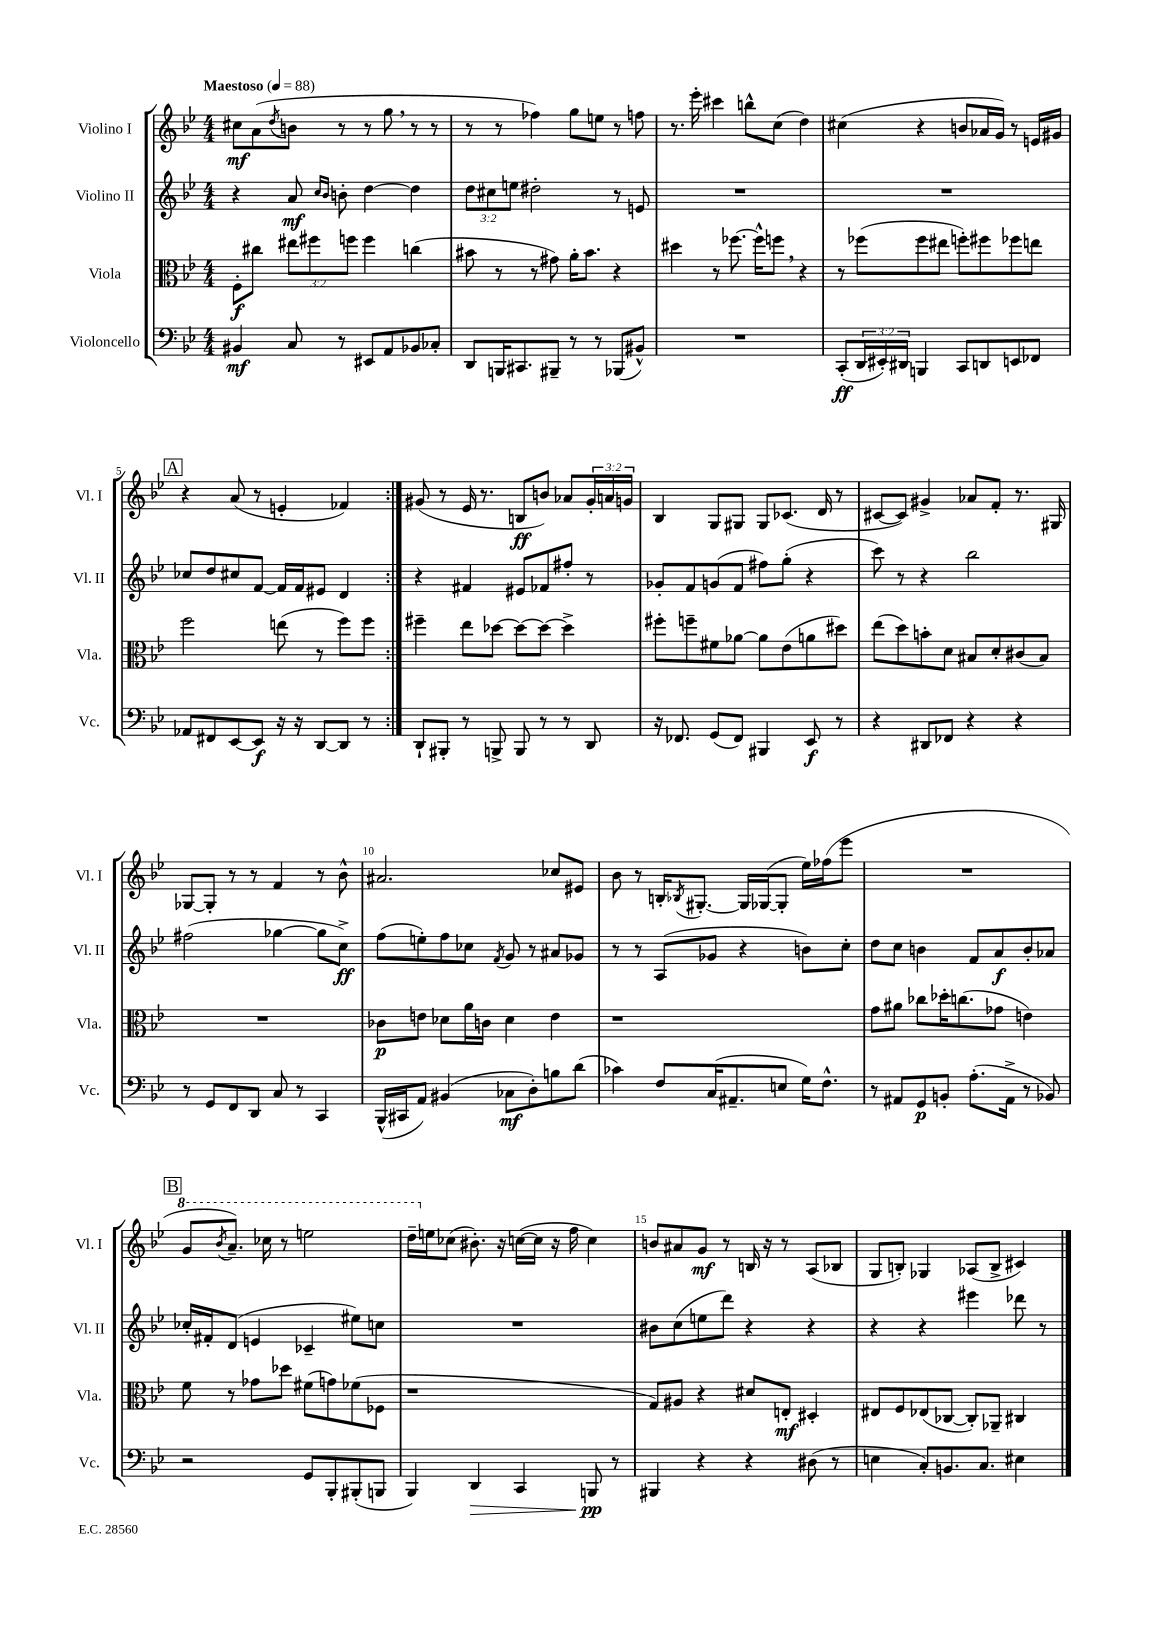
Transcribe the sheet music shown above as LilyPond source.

<<
\new StaffGroup <<
\new Staff = "s0" \with { instrumentName = "Violino I" shortInstrumentName = "Vl. I" } {
    \clef treble \key bes \major \numericTimeSignature \time 4/4 \override Staff.TupletNumber.text = #tuplet-number::calc-fraction-text \tempo "Maestoso" 4 = 88
    \repeat volta 2 { cis''8\mf a'8( \acciaccatura { d''8 } b'8 r8 r8 g''8 \breathe r8 r8 |
    r8 r8 fes''4) g''8 e''8 r8 f''8 |
    r8. ees'''16-. cis'''4 b''8-^ c''8( d''4) |
    cis''4( r4 b'8 aes'16 g'16) r8 e'16 gis'16 |
    \mark \markup { \box "A" } r4 a'8( r8 e'4-. fes'4) | }
    gis'8( r8 ees'16 r8. b8\ff b'8) aes'8 \tuplet 3/2 { gis'16-. a'16 g'16 } |
    bes4 g8 gis8 gis8 ces'8.( d'16 r8 |
    cis'8~ cis'8) gis'4-> aes'8 f'8-. r8. gis16 |
    ges8~ ges8-. r8 r8 f'4 r8 bes'8-^ |
    ais'2. ces''8 eis'8 |
    bes'8 r8 b16-. \acciaccatura { bes8 } gis8.~-. gis16 ges16~( ges8-. ees''16) fes''16( ees'''8 |
    R1 |
    \mark \markup { \box "B" } \ottava #1 g''8 \acciaccatura { bes''8 } a''8.--) ces'''16 r8 e'''2 |
    d'''16-- \ottava #0 e''16 ces''8( bis'8.-.) r16 c''16~( c''16 r16 f''16 c''4) |
    b'8 ais'8 g'8\mf r8 b16 r16 r8 a8( bes8 |
    g8 b8-.) ges4 aes8( b8-> cis'4) \bar "|." |
}
\new Staff = "s1" \with { instrumentName = "Violino II" shortInstrumentName = "Vl. II" } {
    \clef treble \key bes \major \numericTimeSignature \time 4/4 \override Staff.TupletNumber.text = #tuplet-number::calc-fraction-text
    \repeat volta 2 { r4 a'8\mf \grace { c''16 bes'16 } b'8-. d''4~ d''4 |
    \tuplet 3/2 { d''8 cis''8 e''8 } dis''2-. r8 e'8 |
    R1 |
    R1 |
    \mark \markup { \box "A" } ces''8 d''8 cis''8 f'8~ f'16 f'16 eis'8 d'4 | }
    r4 fis'4 eis'8 fes'8 fis''8-. r8 |
    ges'8-. f'8 g'8( f'8 fis''8) g''8-.( r4 |
    c'''8) r8 r4 bes''2 |
    fis''2( ges''4~ ges''8 c''8->\ff) |
    f''8( e''8-.) f''8 ces''8 \acciaccatura { f'8 } g'8 r8 ais'8 ges'8 |
    r8 r8 a8( ges'8 r4 b'8) c''8-. |
    d''8 c''8 b'4 f'8 a'8\f b'8-. aes'8 |
    \mark \markup { \box "B" } ces''16-. fis'16-. d'8( e'4 ces'4-- eis''8) c''8 |
    R1 |
    bis'8 c''8( e''8 d'''8) r4 r4 |
    r4 r4 eis'''4 des'''8 r8 \bar "|." |
}
\new Staff = "s2" \with { instrumentName = "Viola" shortInstrumentName = "Vla." } {
    \clef alto \key bes \major \numericTimeSignature \time 4/4 \override Staff.TupletNumber.text = #tuplet-number::calc-fraction-text
    \repeat volta 2 { f8-.\f cis''8 \tuplet 3/2 { eis''8 fis''8 f''8 } f''4 c''4( |
    bis'8 r8 r8 gis'8) a'16-. bis'8. r4 |
    dis''4 r8 fes''8.~ fes''16-^ f''8 \breathe r4 |
    r8 fes''8( fes''8 eis''8 f''8-.) fis''8 fes''8 e''8 |
    \mark \markup { \box "A" } f''2 e''8( r8 f''8) f''8 | }
    fis''4-- ees''8 des''8~ des''8~ des''8~ des''4-> |
    fis''8-. f''8-- fis'8 aes'8~ aes'8 ees'8( a'8 dis''8) |
    ees''8( d''8) b'8-. d'8 bis8 d'8-. cis'8( bis8) |
    R1 |
    ces'8\p e'8 des'8 a'16 c'16 des'4 e'4 |
    r1 |
    g'8 ais'8 ces''8 des''16-. c''8.( ges'8 e'4) |
    \mark \markup { \box "B" } f'8 r8 ges'8 des''8 fis'8( g'8) fes'8( fes8 |
    r1 |
    g8) ais8 r4 dis'8 e8-.\mf dis4-. |
    eis8 f8 ees8( ces8~ ces8-.) aes,8-- cis4 \bar "|." |
}
\new Staff = "s3" \with { instrumentName = "Violoncello" shortInstrumentName = "Vc." } {
    \clef bass \key bes \major \numericTimeSignature \time 4/4 \override Staff.TupletNumber.text = #tuplet-number::calc-fraction-text
    \repeat volta 2 { bis,4\mf c8 r8 eis,8 a,8 bes,8 ces8-. |
    d,8 b,,16 cis,8. bis,,8-- r8 r8 bes,,8( bis,8-^) |
    R1 |
    c,8-.\ff( \tuplet 3/2 { d,16 eis,16-.) dis,16 } b,,4 c,8 d,8 e,8 fes,8 |
    \mark \markup { \box "A" } aes,8 fis,8 ees,8~ ees,8\f r16 r16 d,8~ d,8 r8 | }
    d,8-! bis,,8-. r8 b,,8-> b,,8 r8 r8 d,8 |
    r16 fes,8. g,8( fes,8) bis,,4 ees,8\f r8 |
    r4 dis,8 fes,8 r4 r4 |
    r8 g,8 f,8 d,8 c8 r8 c,4 |
    bes,,16-^( cis,16 a,8) bis,4( ces8\mf d8-.) b8 d'8( |
    ces'4) f8 c16( ais,8.-- e8 g16) f8.-^ |
    r8 ais,8 g,8\p b,8-. a8.-.( ais,16-> r8 bes,8) |
    \mark \markup { \box "B" } r2 g,8 bes,,8-. bis,,8-.( b,,8 |
    bes,,4) d,4\> c,4 b,,8\pp\! r8 |
    bis,,4 r4 r4 dis8( r8 |
    e4 c8-.) b,8. c8. eis4 \bar "|." |
}
>>
>>
\layout { \context { \Score \override BarNumber.break-visibility = ##(#f #t #t) barNumberVisibility = #(every-nth-bar-number-visible 5) } }
